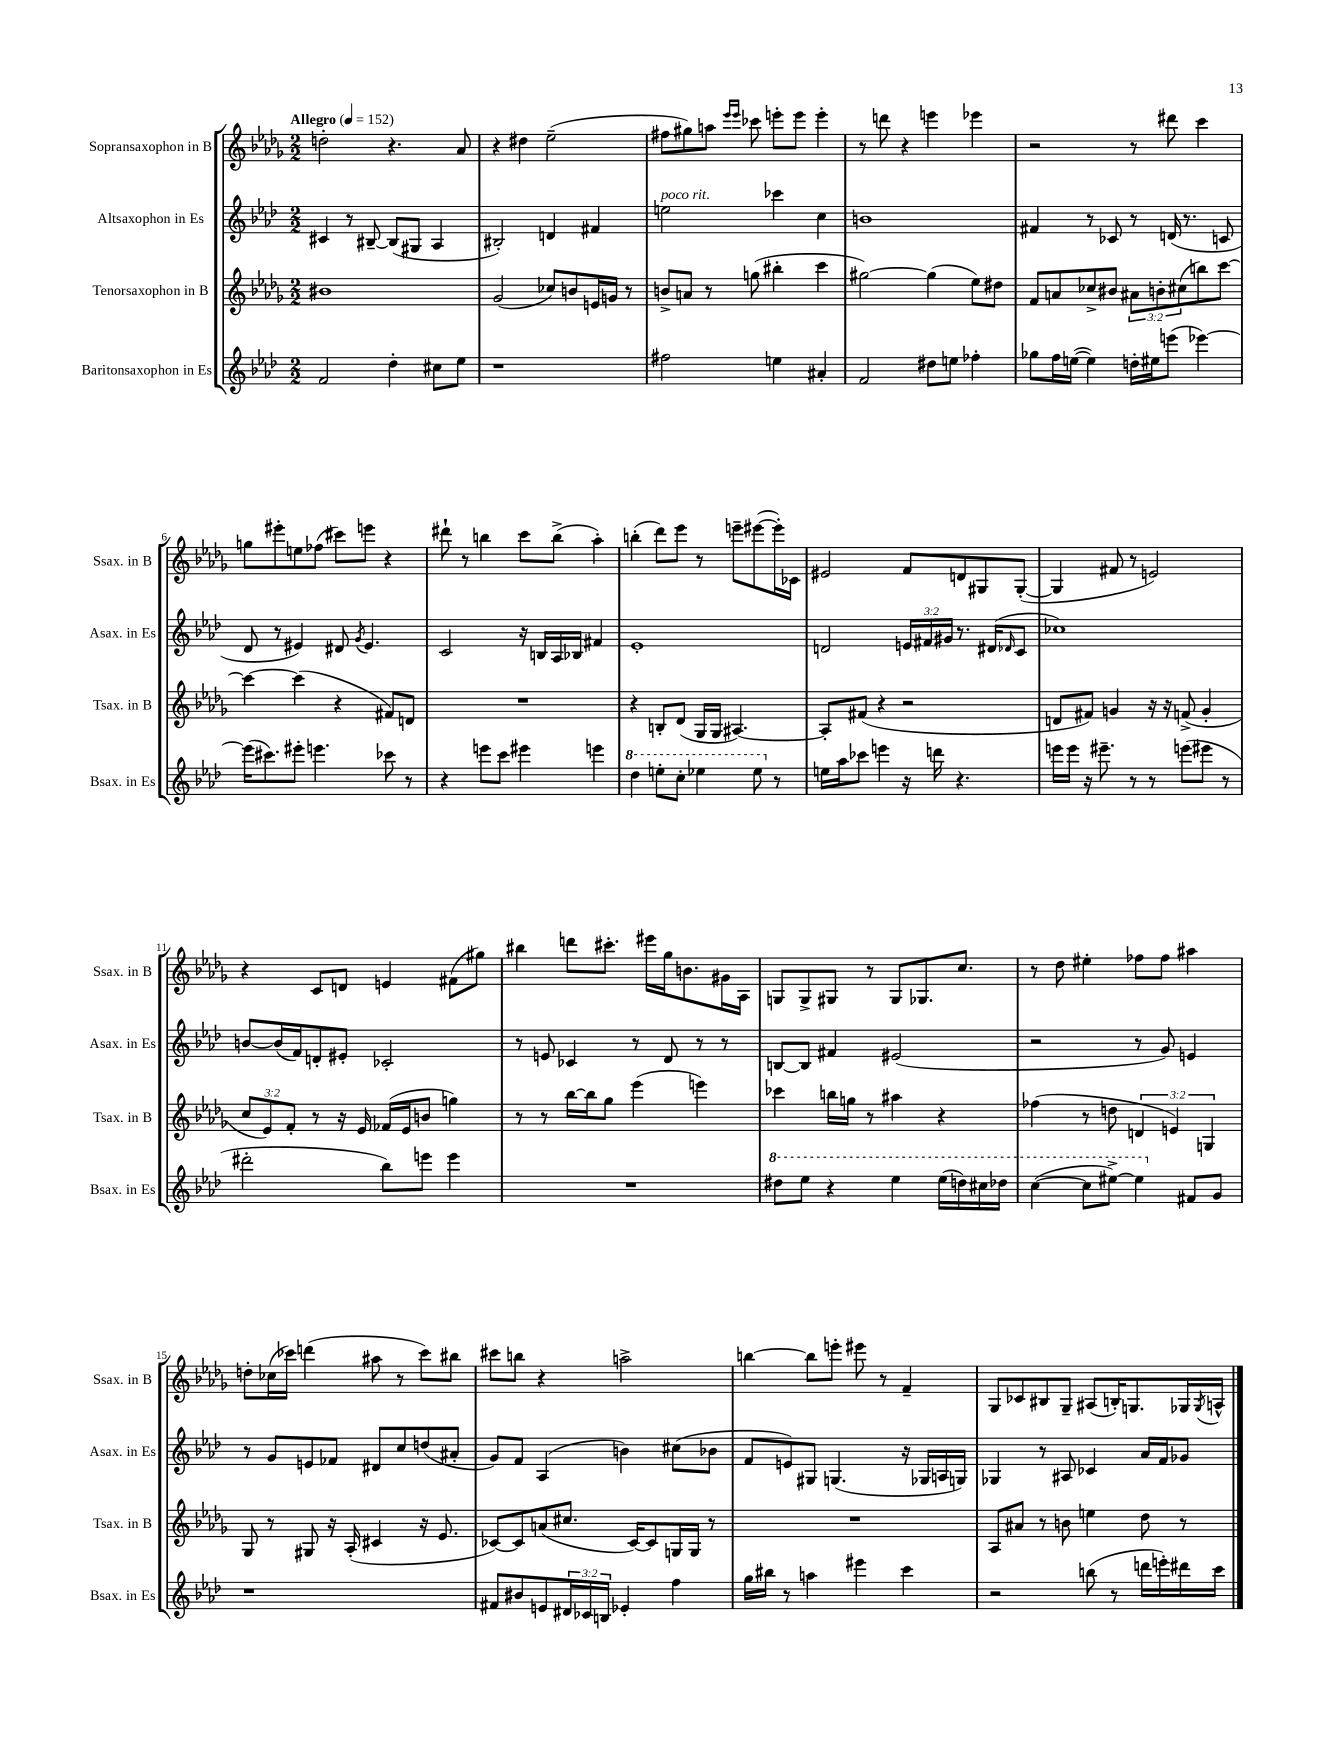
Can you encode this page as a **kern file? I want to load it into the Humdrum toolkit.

**kern	**kern	**kern	**kern
*part4	*part3	*part2	*part1
*staff4	*staff3	*staff2	*staff1
*I"Baritonsaxophon in Es	*I"Tenorsaxophon in B	*I"Altsaxophon in Es	*I"Sopransaxophon in B
*I'Bsax. in Es	*I'Tsax. in B	*I'Asax. in Es	*I'Ssax. in B
*clefG2	*clefG2	*clefG2	*clefG2
*k[b-e-a-d-]	*k[b-e-a-d-g-]	*k[b-e-a-d-]	*k[b-e-a-d-g-]
*M2/2	*M2/2	*M2/2	*M2/2
*MM152	*MM152	*MM152	*MM152
=1	=1	=1	=1
!	!	!	!LO:TX:a:B:t=Allegro
2f/	1b#X	4c#X/	2ddn'\
.	.	8r	.
.	.	[8B#X~/	.
4dd-'\	.	(8B#/L]	4.r
.	.	8G#X/J	.
8cc#X\L	.	4A-/	.
8ee-\J	.	.	8a-/
=2	=2	=2	=2
1r	(2g-/	2B#X'/)	4r
.	.	.	4dd#X\
.	8cc-X/L)	4dn/	(2ee-~\
.	8bn/	.	.
.	16en/L	4f#X/	.
.	16gn/JJ	.	.
.	8r	.	.
=3	=3	=3	=3
!	!	!LO:TX:a:i:t=poco rit.	!
2ff#X\	8bn^/L	2een\	8ff#X\L
.	8an/J	.	8gg#X\)
.	8r	.	8aan\J
.	.	.	16qqeee-/LL
.	.	.	16qqeee-/JJ
.	(8ggn\	.	8ccc-X\
4een\	4bb#X'\	4ccc-X\	8eeen'\L
.	.	.	8eee\J
4a#X'/	4ccc\	4cc\	4eee'\
=4	=4	=4	=4
2f/	[2gg#X\)	1bn	8r
.	.	.	8dddn\
.	.	.	4r
8dd#X\L	(4gg#\]	.	4eeen\
8een\J	.	.	.
4ff-X'\	8ee-\L)	.	4eee-X\
.	8dd#X\J	.	.
=5	=5	=5	=5
8gg-X\L	8f/L	4f#X/	2r
16ff\L	8an/	.	.
([16een\JJ	.	.	.
4ee\])	8cc-X^/	8r	.
.	8b#X/J	8c-X/	.
16ddn'\LL	12a#X\L	8r	8r
16ee#X\J	.	.	.
.	12bn'\	.	.
(8eeen\J	.	(16dn/	8ddd#X\
.	(12cc#X\	.	.
.	.	8.r	.
[4eee-X\)	8bbn\)	.	4ccc\
.	[8ccc\J	8cn/	.
!!LO:LB:g=z
=6	=6	=6	=6
(16eee-\KL]	4ccc\_	8d-/	8ggn\L
8.ccc#X\)	.	.	.
.	.	8r	8eee#X'\
8eee#X'\J	(4ccc\]	4e#X/)	8een\
4.eeen\	.	.	(8ff-X\J
.	4r	8d#X/	8ccc#X\L)
.	.	8qg/	.
.	.	4.e#/	8eeen\J
8ccc-X\	8f#X/L)	.	4r
8r	8dn/J	.	.
=7	=7	=7	=7
4r	1r	2c/	8ddd#X`\
.	.	.	8r
8eeen\L	.	.	4bbn\
8ccc\J	.	.	.
4eee#X\	.	16r	8ccc\L
.	.	16Bn/LL	.
.	.	16A-/	(8bb^\J
.	.	16B-X/JJ	.
4eeen\	.	4f#X/	4aa-'\)
=8	=8	=8	=8
*8va	*	*	*
4ddd-\	4r	1e-'	(4bbn'\
8eeen'\L	8Bn'/L	.	8ddd-\L)
8ccc'\J	(8d-/J	.	8eee-\J
4eee-X\	16G-/LL	.	8r
.	16G-/JJ	.	.
.	[4.A#X/)	.	8eeen~\L
8eee-\	.	.	([8eee#X\
*X8va	*	*	*
8r	.	.	16eee#'\L])
.	.	.	16c-X\JJ
=9	=9	=9	=9
16een\LL	8A#'/L]	2dn/	2e#X/
16aa-\J	.	.	.
8ccc-X\J	(8f#X/J	.	.
4eeen\	4r	.	.
16r	2r	24en/LL	8f/L
.	.	24f#X/	.
16dddn\	.	.	.
.	.	24g#X/JJ	.
4.r	.	8.r	8dn/
.	.	.	8G#X/
.	.	(16d#X/KL	.
.	.	16qqd-X/	.
.	.	8c/J	([8G#'/J
=10	=10	=10	=10
16eeen\LL	8dn/L	1cc-X)	4G#/]
16eee\JJ	.	.	.
16r	8f#X/J)	.	.
8.eee#X~\	.	.	.
.	4gn/	.	8f#X/
8r	.	.	8r
8r	16r	.	2en/)
.	16r	.	.
(8eeen\L	(8fn^/	.	.
8eee#X\J	4g'/	.	.
8r	.	.	.
!!LO:LB:g=z
=11	=11	=11	=11
2ddd#X'\	12cc/L	[8bn/L	4r
.	12e-/)	.	.
.	.	(16b/L]	.
.	12f'/J	.	.
.	.	16f/J)	.
.	8r	8dn'/	8c/L
.	16r	8e#X'/J	8dn/J
.	16e-/	.	.
8bb-\L)	(16f-X/LL	2c-X'/	4en/
.	16e-/J	.	.
8eeen\J	8bn/J	.	.
4eee\	4ggn\)	.	(8f#X\L
.	.	.	8gg#X\J)
=12	=12	=12	=12
1r	8r	8r	4bb#X\
.	8r	8en/	.
.	[16bb-\LL	4c-X/	8dddn\L
.	16bb-\J]	.	.
.	8gg-\J	.	8.ccc#X'\J
.	(4eee-\	8r	.
.	.	.	16eee#X\LL
.	.	8d-/	16gg-\J
.	.	.	8.bn\
.	4eeen\)	8r	.
.	.	8r	16g#X\L
.	.	.	16A-\JJ
=13	=13	=13	=13
*8va	*	*	*
8ddd#X\L	4ccc-X\	[8Bn/L	8Gn/L
8eee-\J	.	8B/J]	8G^/
4r	16bbn\LL	4f#X/	8G#X/J
.	16ggn\JJ	.	.
.	8r	.	8r
4eee-\	4aa#X\	(2e#X/	8G#/L
.	.	.	8.G-X/
(16eee-\LL	4r	.	.
16dddn\)	.	.	8.cc/J
16ccc#X\	.	.	.
16ddd-X\JJ	.	.	.
=14	=14	=14	=14
([4ccc\	(4ff-X\	2r	8r
.	.	.	8dd-\
8ccc\L]	8r	.	4ee#X'\
[8eee#X^\J)	8ddn\	.	.
4eee#\]	6dn/	8r	8ff-X\L
.	.	8g/)	8ff-\J
.	6en/)	.	.
*X8va	*	*	*
8f#X/L	.	4en/	4aa#X\
.	6Gn/	.	.
8g/J	.	.	.
!!LO:LB:g=z
=15	=15	=15	=15
1r	8G-/	8r	8ddn'\L
.	8r	8g/L	(16cc-X\L
.	.	.	16ccc-X\JJ)
.	8G#X/	8en/	(4dddn\
.	16r	8f-X/J	.
.	(16A-'/	.	.
.	4c#X/	8d#X/L	8aa#X\
.	.	8cc/	8r
.	16r	(8ddn/	8ccc-\L)
.	8.e-/	.	.
.	.	8a#X'/J	8bb#X\J
=16	=16	=16	=16
8f#X/L	[8c-X/L)	8g/L)	8ccc#X\L
8b#X/	8c-/]	8f/J	8bbn\J
8en/	(8an/	(4A-/	4r
24d#X/L	8.cc#X/J	.	.
24c-X/	.	.	.
24Bn/JJ	.	.	.
4e-X'/	.	4bn\)	2aan^\
.	[16c-/KL)	.	.
.	8c-/]	.	.
4ff\	16Gn/L	(8cc#X\L	.
.	16G/JJ	.	.
.	8r	8b-X\J	.
=17	=17	=17	=17
16gg\LL	1r	8f/L	[4bbn\
16bb#X\JJ	.	.	.
8r	.	8en/)	.
4aan\	.	8G#X/J	8bb\L]
.	.	(4.Gn/	8eeen'\J
4eee#X\	.	.	8eee#X\
.	.	.	8r
4ccc\	.	16r	4f~/
.	.	16G-X/LL	.
.	.	16An/	.
.	.	16Gn/JJ)	.
=18	=18	=18	=18
2r	8A-/L	4G-X/	8G-/L
.	8a#X/J	.	8c-X/
.	8r	8r	8B#X/
.	8bn\	8A#X/	8G-~/J
(8bbn\	4een\	4c-X/	(8A#X/L
8r	.	.	16Bn'/K)
.	.	.	8.Gn/
16dddn\LL	8dd-\	16a-/LL	.
16eeen'\)	.	16f/J	.
16ddd#X\	8r	8g-X/J	16G-X/L
.	.	.	8qG-/
16ccc\JJ	.	.	16An^^/JJ
==	==	==	==
*-	*-	*-	*-
